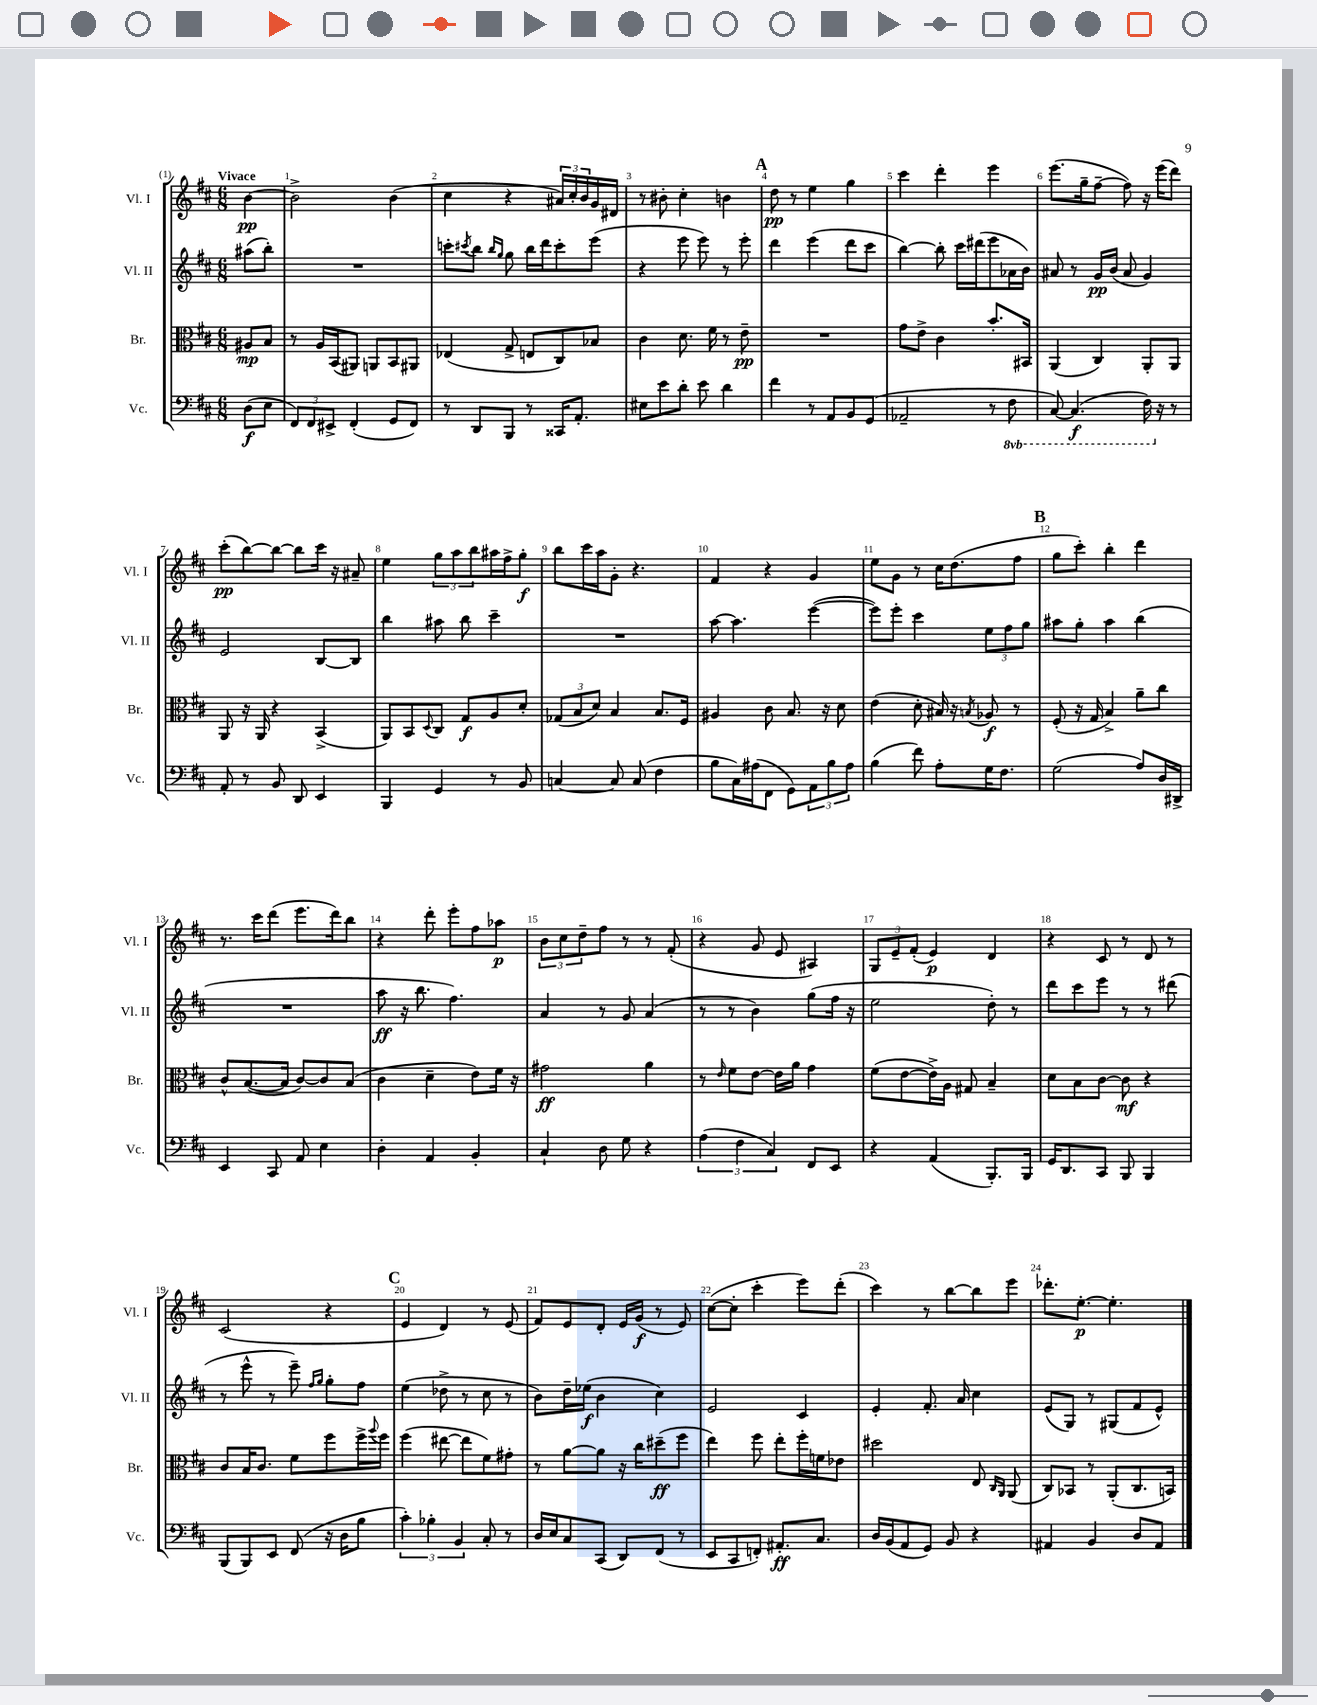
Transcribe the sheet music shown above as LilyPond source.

<<
\new StaffGroup <<
\new Staff = "s0" \with { instrumentName = "Vl. I" shortInstrumentName = "Vl. I" } {
    \clef treble \key d \major \numericTimeSignature \time 6/8 \partial 4 \tempo "Vivace"
    b'4~\pp |
    b'2-> b'4( |
    cis''4 r4 \tuplet 3/2 { ais'16) cis''16-. b'16 } g'16 dis'16 |
    r8 bis'8-. cis''4-. b'4 |
    \mark \markup { \bold "A" } d''8\pp r8 e''4 g''4 |
    cis'''4 d'''4-. e'''4 |
    e'''8.( g''16-- fis''8~-- fis''8) r16 e'''16( d'''8) |
    cis'''8-.\pp( b''8~) b''8~ b''8 cis'''16 r16 ais'8-- |
    e''4 \tuplet 3/2 { g''8 a''8 b''8 } ais''16 fis''16-> g''8-.\f |
    b''8 cis'''16 a''16 g'8-. r4. |
    fis'4 r4 g'4 |
    e''8 g'8 r8 cis''16 d''8.( fis''8 |
    \mark \markup { \bold "B" } g''8 cis'''8-.) b''4-. d'''4 |
    r8. cis'''16 d'''8( e'''8. d'''16) b''8 |
    r4 d'''8-. e'''8-. fis''8 aes''8\p |
    \tuplet 3/2 { b'8 cis''8 d''8-- } fis''8 r8 r8 fis'8-.( |
    r4 g'8 e'8 ais4) |
    \tuplet 3/2 { g8 e'8-- fis'8-.( } e'4\p) d'4 |
    r4 cis'8 r8 d'8 r8 |
    cis'2( r4 |
    \mark \markup { \bold "C" } e'4 d'4) r8 e'8( |
    fis'8) e'8 d'8-. e'16 g'16\f( r8 e'8) |
    cis''8~( cis''8-. cis'''4-. e'''8) d'''8-.( |
    cis'''4) r8 b''8~ b''8 e'''8 |
    des'''8.-. e''8.~-.\p e''4.-. \bar "|." |
}
\new Staff = "s1" \with { instrumentName = "Vl. II" shortInstrumentName = "Vl. II" } {
    \clef treble \key d \major \numericTimeSignature \time 6/8 \partial 4
    ais''8( b''8-.) |
    R2. |
    c'''8-. \acciaccatura { cis'''8 } b''8 \grace { b''16 g''16 } g''8 b''16 d'''16 cis'''8-. e'''8( |
    r4 e'''8 e'''8) r8 e'''8-. |
    \mark \markup { \bold "A" } d'''4 e'''4( d'''8 cis'''8 |
    b''4~) b''8-. cis'''16 dis'''16( e'''8 aes'16 b'16) |
    ais'8 r8 g'16\pp b'16( ais'8 g'4) |
    e'2 b8~ b8 |
    b''4 ais''8 b''8 cis'''4-- |
    R2. |
    a''8~ a''4. e'''4~( |
    e'''8) e'''8-. cis'''4 \tuplet 3/2 { e''8 fis''8 g''8 } |
    \mark \markup { \bold "B" } ais''8 g''8-. ais''4 b''4( |
    R2. |
    a''8\ff r16 b''8. fis''4.) |
    a'4 r8 g'8 a'4( |
    r8 r8 b'4) g''8( fis''16 r16 |
    e''2 d''8-.) r8 |
    d'''8 cis'''8 e'''8 r8 r8 dis'''8( |
    r8 e'''8-^ r8 e'''8--) \grace { fis''16 g''16 } g''8-. fis''8 |
    \mark \markup { \bold "C" } e''4( des''8-> r8 cis''8 r8 |
    b'8) d''16-- ees''16\f( b'4 cis''4) |
    e'2 cis'4 |
    e'4-. fis'8.-. a'16 cis''4 |
    e'8( g8) r8 gis8( fis'8 e'8-^) \bar "|." |
}
\new Staff = "s2" \with { instrumentName = "Br." shortInstrumentName = "Br." } {
    \clef alto \key d \major \numericTimeSignature \time 6/8 \partial 4
    ais8\mp b8 |
    r8 a16 b,16( ais,8) a,8 b,8 ais,8 |
    ees4( g8-> e8 cis8) bes8 |
    cis'4 d'8. fis'16 r8 e'8--\pp |
    \mark \markup { \bold "A" } R2. |
    g'8 e'8-> cis'4 b'8.-. bis,16 |
    a,4( cis4) a,8-. a,8 |
    a,8 r16 a,16 r4 b,4->( |
    a,8) b,8 \appoggiatura { d8 } cis8 g8\f a8 d'8-. |
    \tuplet 3/2 { ges8( b8 d'8) } b4 b8. fis16 |
    ais4 cis'8 b8. r16 d'8 |
    e'4( d'8-. bis16) r16 \acciaccatura { b8 } aes8\f r8 |
    \mark \markup { \bold "B" } fis8-.( r16 g16 b4->) a'8-- cis''8 |
    cis'8-^ b8.~( b16 cis'8~) cis'8 b8( |
    cis'4 d'4-- e'8) fis'16 r16 |
    gis'2\ff a'4 |
    r8 \grace { e'16 } fis'8 e'8~ e'16 a'16 g'4 |
    fis'8( e'8~ e'16->) a16 gis8 b4-- |
    d'8 b8 cis'8~ cis'8\mf r4 |
    cis'8 b16 cis'8. fis'8 fis''8 fis''16-> \appoggiatura { a''8 } fis''16 |
    \mark \markup { \bold "C" } fis''4( eis''8~ eis''8 fis'8) gis'8-. |
    r8 a'8~ a'8 r16 cis''16 dis''8--\ff( fis''8 |
    e''4) fis''8 e''8-. fis''16-. f'16 ees'8 |
    dis''2 e8 \grace { cis16 a,16 } a,8( |
    cis8) bes,8 r8 a,8-.( cis8. b,16) \bar "|." |
}
\new Staff = "s3" \with { instrumentName = "Vc." shortInstrumentName = "Vc." } {
    \clef bass \key d \major \numericTimeSignature \time 6/8 \set Staff.ottavationMarkups = #ottavation-simple-ordinals \partial 4
    d8\f( e8 |
    \tuplet 3/2 { fis,8) fis,8 eis,8-> } fis,4-.( g,8 fis,8) |
    r8 d,8 b,,8 r8 cisis,16 a,8.-. |
    eis8 e'8 d'8-. e'8 d'4 |
    \mark \markup { \bold "A" } fis'4 r8 a,8 b,8 g,8( |
    aes,2-- r8 \ottava #-1 fis,8 |
    cis,8~) cis,4.\f( fis,16) \ottava #0 r16 r8 |
    a,8-. r8 b,8 d,8 e,4 |
    b,,4 g,4 r8 b,8 |
    c4~ c8 c8( fis4 |
    b8 cis16) ais16( fis,8 g,8) \tuplet 3/2 { a,8 b8 ais8 } |
    b4( fis'8) a8-. g16 fis8. |
    \mark \markup { \bold "B" } g2( a8) d16 dis,16-> |
    e,4 cis,8 a,8 e4 |
    d4-. a,4 b,4-. |
    cis4-! d8 g8 r4 |
    \tuplet 3/2 { a4( fis4 cis4) } fis,8 e,8 |
    r4 a,4( b,,8.-.) b,,16 |
    g,16 d,8. cis,8 b,,8 b,,4 |
    b,,8( b,,8) e,8 fis,8( r16 d16 b8 |
    \mark \markup { \bold "C" } \tuplet 3/2 { cis'4-.) bes4-. b,4 } cis8-. r8 |
    d16 e16 cis8 cis,8( d,8) fis,8( r8 |
    e,8 cis,8 f,8-.) ais,8.-.\ff cis8. |
    d16 b,16( a,8 g,8) b,8 r4 |
    ais,4 b,4 d8 ais,8 \bar "|." |
}
>>
>>
\layout { \context { \Score \override BarNumber.break-visibility = ##(#f #t #t) barNumberVisibility = #all-bar-numbers-visible } }
